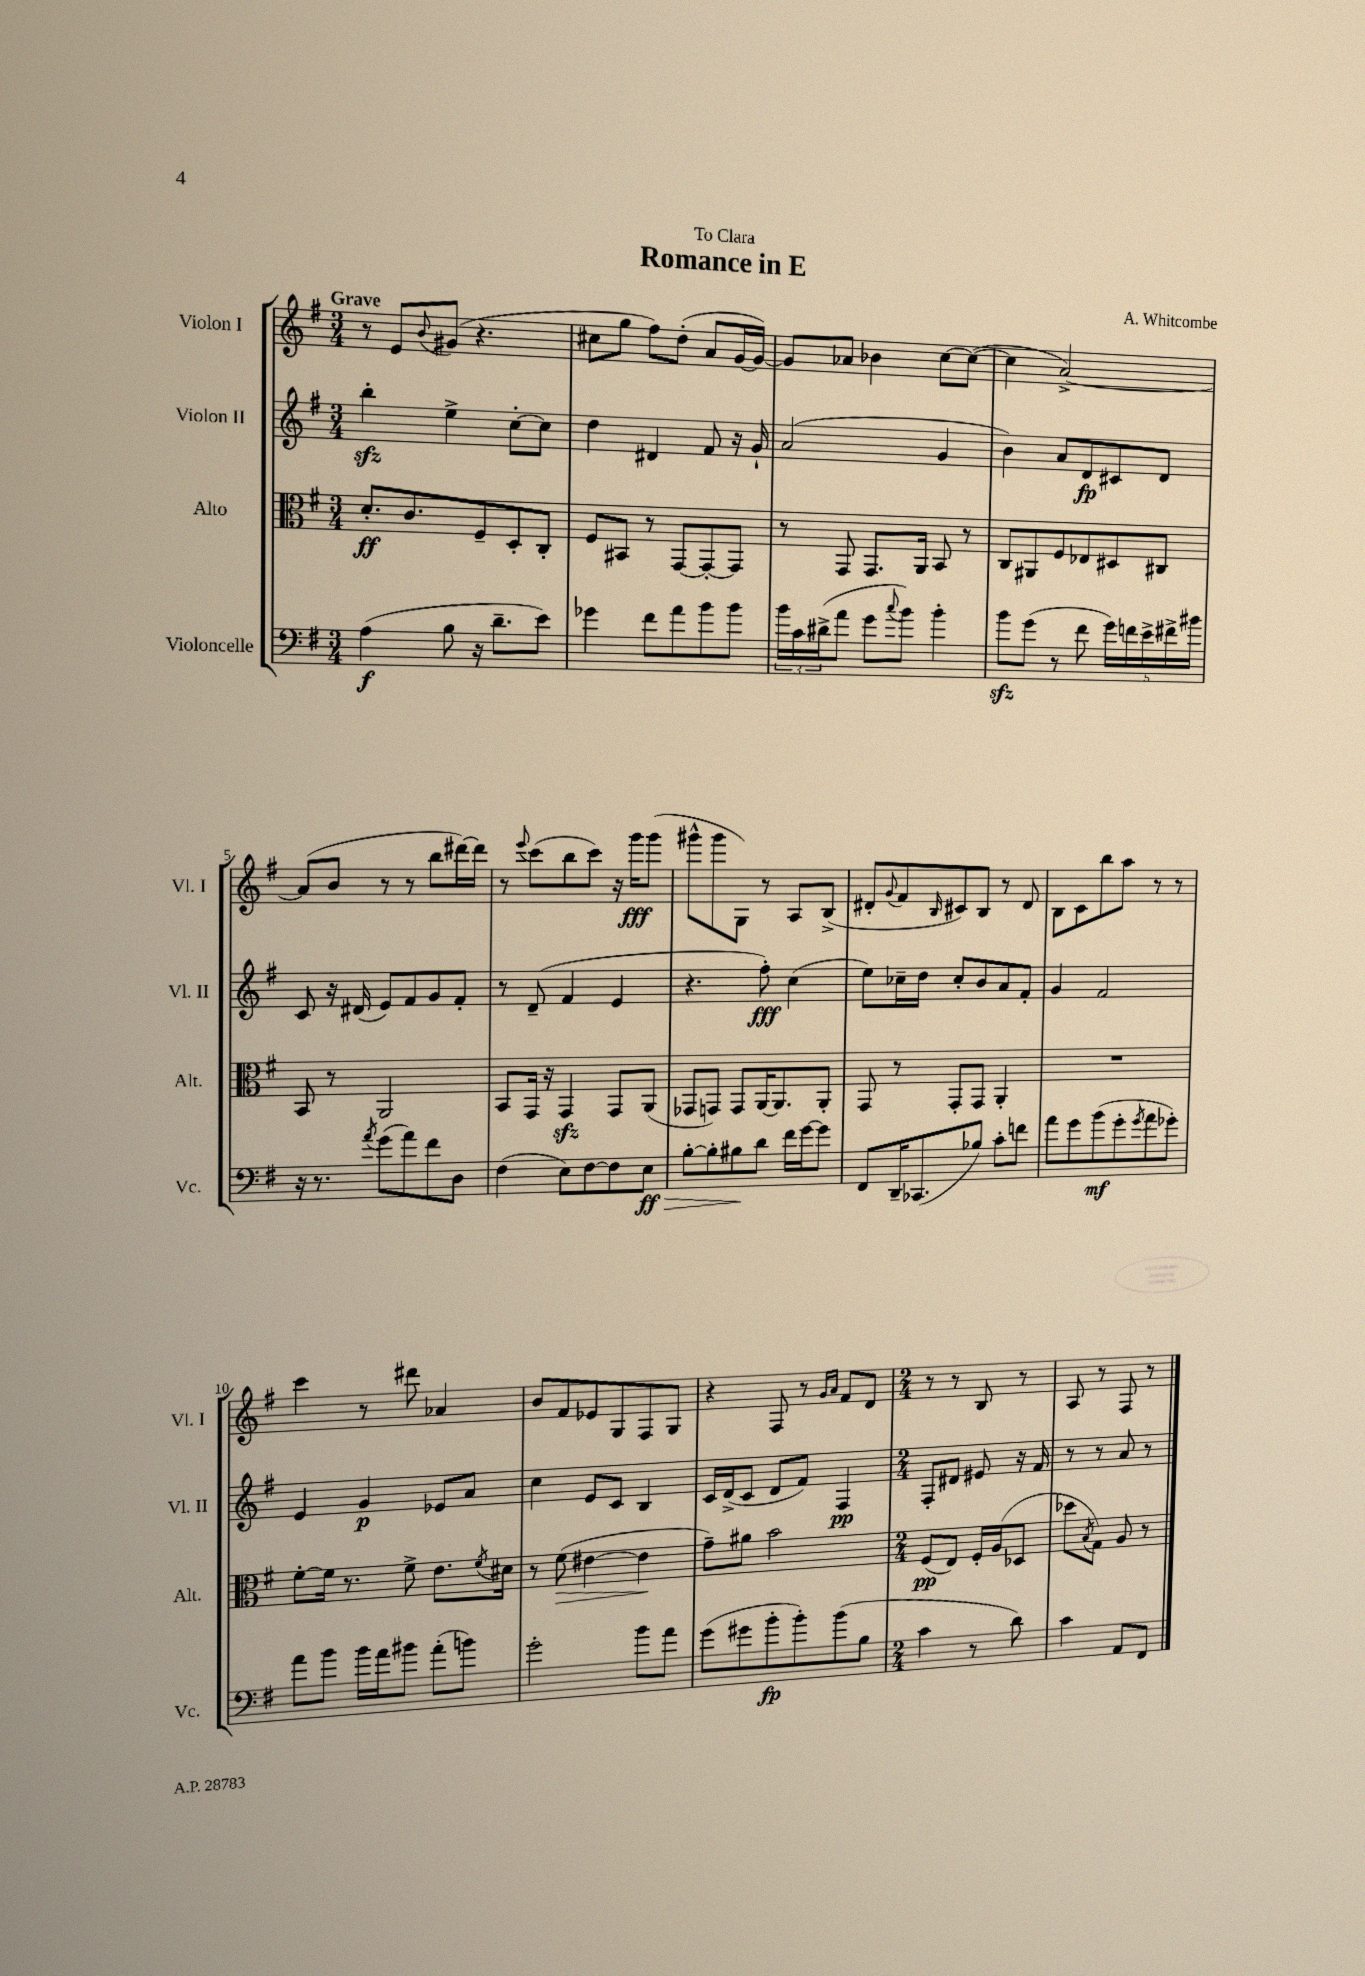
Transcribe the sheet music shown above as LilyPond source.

\header { title = "Romance in E" composer = "A. Whitcombe" dedication = "To Clara" }
<<
\new StaffGroup <<
\new Staff = "s0" \with { instrumentName = "Violon I" shortInstrumentName = "Vl. I" } {
    \clef treble \key g \major \numericTimeSignature \time 3/4 \tempo "Grave"
    r8 e'8 \appoggiatura { b'8 } gis'8( r4. |
    cis''8 g''8 fis''8) d''8-.( a'8 g'16~ g'16~) |
    g'8 aes'8 bes'4 c''8~ c''8~( |
    c''4 a'2~->) |
    a'8( b'8 r8 r8 b''8 dis'''16~) dis'''16 |
    r8 \appoggiatura { e'''8 } c'''8( b''8 c'''8) r16 g'''16\fff g'''8( |
    gis'''8-^ gis'''8 g8) r8 a8 b8->( |
    dis'8-. \appoggiatura { g'8 } fis'8 \grace { b16 } cis'8) b8 r8 dis'8 |
    b8 c'8 b''8 a''8 r8 r8 |
    c'''4 r8 dis'''8 aes'4 |
    b'8 fis'8 ees'8 g8 fis8 g8 |
    r4 fis8 r8 \grace { g'16 a'16 } fis'8 d'8 |
    \numericTimeSignature \time 2/4 r8 r8 b8 r8 |
    a8 r8 fis8 r8 \bar "|." |
}
\new Staff = "s1" \with { instrumentName = "Violon II" shortInstrumentName = "Vl. II" } {
    \clef treble \key g \major \numericTimeSignature \time 3/4
    b''4-.\sfz e''4-> c''8~-. c''8 |
    d''4 dis'4 fis'8 r16 g'16-! |
    a'2( g'4 |
    b'4) a'8 d'8\fp cis'8 d'8 |
    c'8 r16 dis'16( e'8) fis'8 g'8 fis'8-. |
    r8 d'8--( fis'4 e'4 |
    r4. fis''8-.\fff) c''4( |
    e''8) ces''16-- d''16 ces''8-. b'8 a'8 fis'8-. |
    g'4 fis'2 |
    e'4 g'4\p ees'8 a'8 |
    c''4 e'8 c'8 b4 |
    c'16 d'16->( c'8 d'8 fis'8) fis4\pp |
    \numericTimeSignature \time 2/4 fis8-. dis'8 eis'8 r16 fis'16 |
    r8 r8 a'8 r8 \bar "|." |
}
\new Staff = "s2" \with { instrumentName = "Alto" shortInstrumentName = "Alt." } {
    \clef alto \key g \major \numericTimeSignature \time 3/4
    d'8.-.\ff c'8. fis8-- d8-. c8-. |
    fis8 bis,8 r8 g,8~ g,8~-. g,8 |
    r8 g,8 g,8. a,16 b,8 r8 |
    c8 ais,8 fis8 ees8 dis8 cis8 |
    b,8 r8 a,2 |
    b,8 g,16 r16 g,4\sfz g,8 a,8( |
    ges,8 g,8) g,8 a,16~ a,8. a,8-. |
    g,8 r8 g,8-. g,8 a,4-. |
    R2. |
    fis'8~-. fis'16 r8. fis'8-> e'8. \acciaccatura { fis'8 } dis'16 |
    r8 fis'8\>( eis'4~ eis'4\! |
    g'8--) ais'8 b'2 |
    \numericTimeSignature \time 2/4 fis8\pp( e8) fis16-. a16( des8 |
    des''8 \acciaccatura { b8 } g8) a8 r8 \bar "|." |
}
\new Staff = "s3" \with { instrumentName = "Violoncelle" shortInstrumentName = "Vc." } {
    \clef bass \key g \major \numericTimeSignature \time 3/4
    a4\f( b8 r16 d'8.-- e'8) |
    ges'4 fis'8 a'8 b'8 b'8 |
    \tuplet 3/2 { b'16 c'16 dis'16->( } a'8 g'8 \appoggiatura { c''8 } b'8) b'4-. |
    b'8\sfz g'8( r8 fis'8 \tuplet 5/4 { g'16) f'16 e'16-> fis'16-> bis'16 } |
    r16 r8. \acciaccatura { a'8 } g'8( a'8) fis'8 d8 |
    fis4( e8) fis8~ fis8 e8\ff\> |
    b8~-. b8-. bis8\! d'8 fis'16 g'16~ g'8 |
    fis,8 d,16-- ces,8.( bes8) c'8-. f'8 |
    a'8 g'8 b'8\mf( g'8-. \acciaccatura { g'8 } a'8 ges'8-.) |
    a'8 b'8 b'16 a'16 bis'8 a'8-.( b'8) |
    g'2-. b'8 a'8 |
    g'8( gis'8 b'8-.\fp b'8-.) b'8( b8 |
    \numericTimeSignature \time 2/4 c'4 r8 d'8) |
    c'4 a,8 fis,8 \bar "|." |
}
>>
>>
